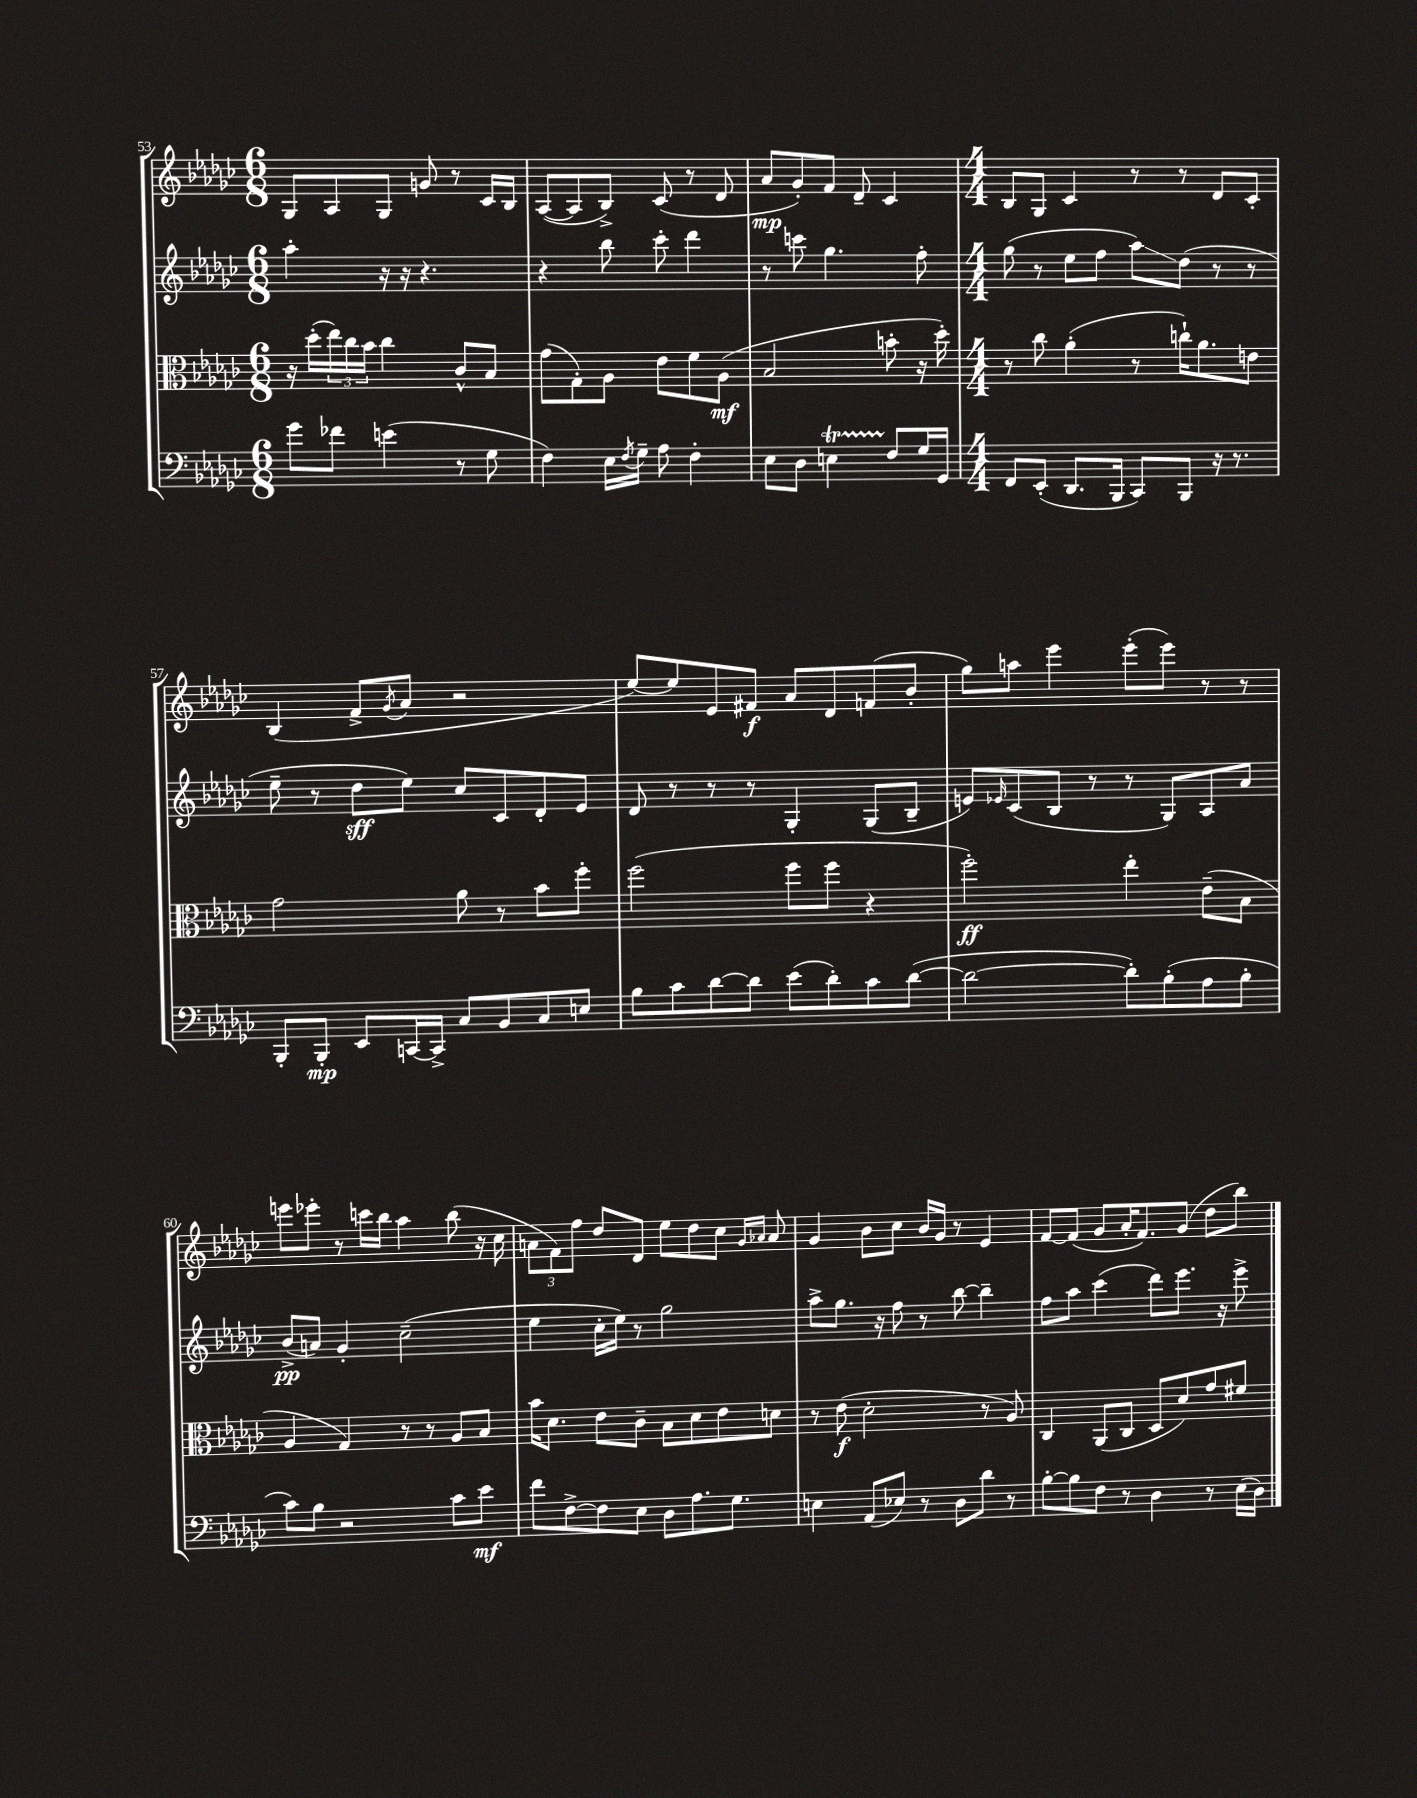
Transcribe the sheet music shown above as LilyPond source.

<<
\new StaffGroup <<
\new Staff = "s0" {
    \clef treble \key ges \major \numericTimeSignature \time 6/8
    ges8 aes8 ges8 g'8 r8 ces'16 bes16 |
    aes8~( aes8 bes8->) ces'8( r8 des'8 |
    aes'8\mp ges'8-.) f'8 des'8-- ces'4 |
    \numericTimeSignature \time 4/4 bes8 ges8 ces'4 r8 r8 des'8 ces'8-. |
    bes4( f'8-> \acciaccatura { ges'8 } aes'8 r2 |
    ees''8~) ees''8 ees'8 fis'8\f aes'8 des'8 f'8( bes'8-. |
    ges''8) a''8 ees'''4 ees'''8-.( ees'''8) r8 r8 |
    e'''8 ees'''8-. r8 c'''16 bes''16 aes''4 bes''8( r16 ces''16 |
    \tuplet 3/2 { a'8 f'8) f''8 } des''8 des'8 ees''8 des''8 ces''8 \grace { ges'16 aes'16 } aes'8 |
    ges'4 bes'8 ces''8 bes'16 ges'16 r8 ees'4 |
    f'8~ f'8( ges'8 aes'16-. f'8.) ges'8( des''8 bes''8) \bar "|." |
}
\new Staff = "s1" {
    \clef treble \key ges \major \numericTimeSignature \time 6/8
    aes''4-. r16 r16 r4. |
    r4 bes''8 ces'''8-. des'''4 |
    r8 c'''8 ges''4. f''8-. |
    \numericTimeSignature \time 4/4 ges''8( r8 ees''8 f''8 aes''8\glissando) des''8( r8 r8 |
    ees''8-- r8 des''8\sff ees''8) ces''8 ces'8 des'8-. ees'8 |
    des'8 r8 r8 r8 ges4-. ges8( bes8-- |
    e'8) \grace { ees'16 } ces'8( bes8 r8 r8 ges8) aes8 aes'8 |
    bes'8->\pp( a'8) ges'4-. ces''2--( |
    ees''4 ces''16-. ees''16) r8 ges''2 |
    aes''8-> ges''8. r16 f''8 r8 bes''8~ bes''4-- |
    f''8 aes''8 ces'''4( des'''8) ees'''8. r16 ees'''8-> \bar "|." |
}
\new Staff = "s2" {
    \clef alto \key ges \major \numericTimeSignature \time 6/8
    r16 des''16-.( \tuplet 3/2 { ees''16) ces''16 bes'16 } ces''4 ces'8-^ bes8 |
    ges'8( ges8-.) aes8 ees'8 f'8 aes8\mf( |
    bes2 b'8-. r16 des''16-.) |
    \numericTimeSignature \time 4/4 r8 ces''8 aes'4-.( r8 c''16-!) aes'8. e'8 |
    ges'2 aes'8 r8 bes'8 f''8-. |
    f''2( f''8 f''8 r4 |
    f''2-.\ff) ees''4-. ees'8--( bes8 |
    aes4 ges4) r8 r8 aes8 bes8 |
    bes'16 des'8. ees'8 ces'8-- bes8 des'8 ees'8 d'8 |
    r8 ees'8\f( des'2-. r8 aes8) |
    ces4 aes,8( ces8 des8 des'8) ges'8 fis'8 \bar "|." |
}
\new Staff = "s3" {
    \clef bass \key ges \major \numericTimeSignature \time 6/8
    ges'8 fes'8 e'4( r8 ges8 |
    f4) ees16 \acciaccatura { f8 } ges16-- aes8 f4-. |
    ees8 des8 e4\startTrillSpan f8\stopTrillSpan ges16 ges,16 |
    \numericTimeSignature \time 4/4 f,8 ees,8-.( des,8. bes,,16 ces,8) bes,,8 r16 r8. |
    bes,,8-. bes,,8-.\mp ees,8 c,16~ c,16-> ces8 bes,8 ces8 e8 |
    bes8 ces'8 des'8~ des'8 ees'8( des'8-.) ces'8 des'8~( |
    des'2~ des'8-.) bes8-.( aes8 bes8-. |
    ces'8) bes8 r2 ces'8 ees'8\mf |
    f'8 f8~-> f8 ees8 des8 aes8. ges8. |
    e4 aes,8( ees8) r8 des8 des'8 r8 |
    bes8~-. bes8 f8 r8 des4 r8 ees16( des16) \bar "|." |
}
>>
>>
\layout { \context { \Score currentBarNumber = #53 } }
